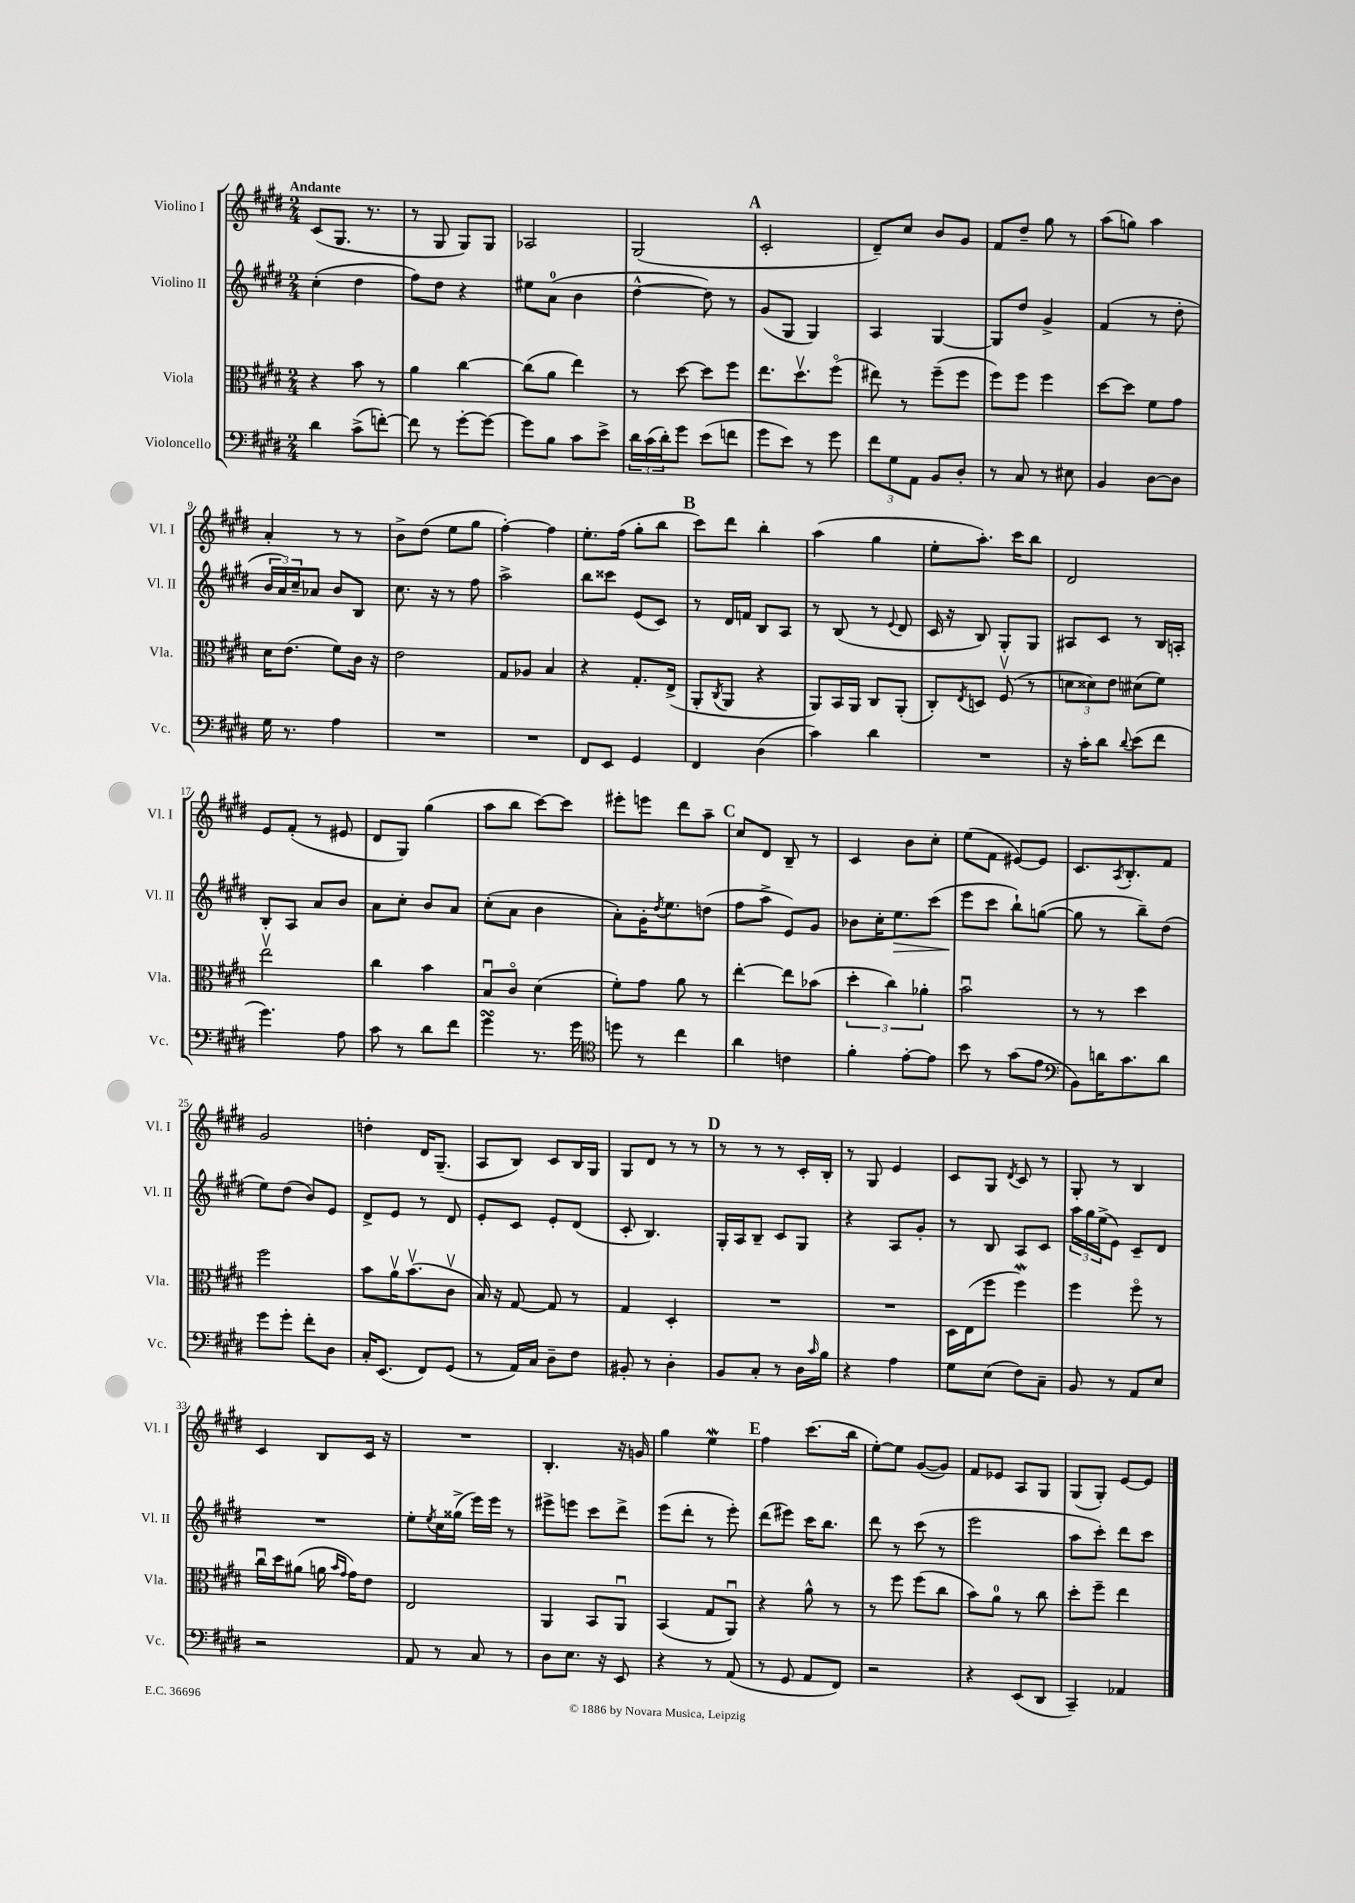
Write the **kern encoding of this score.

**kern	**kern	**kern	**kern
*staff4	*staff3	*staff2	*staff1
*clefF4	*clefC3	*clefG2	*clefG2
*k[f#c#g#d#]	*k[f#c#g#d#]	*k[f#c#g#d#]	*k[f#c#g#d#]
*M2/4	*M2/4	*M2/4	*M2/4
4d#\	4r	(4cc#'\	(8c#/L
.	.	.	8.G#/J
(8c#^\L	8b\	4dd#\	.
.	.	.	8.r
[8f'\J)	8r	.	.
=	=	=	=
8f\]	4a\	8ff#\L)	8r
8r	.	8dd#\J	8G#/
[8g#'\L	[4cc#\	4r	8G#/L)
8g#\_J	.	.	8G#/J
=	=	=	=
8g#\]L	(8cc#\]L	8ee#\L	2A-/
8B\J	8a\J	(8a\J	.
8c#\L	4ee\)	4b\	.
8e^\J	.	.	.
=	=	=	=
24d#\LL	8r	[4dd#^^\	(2G#/
(24c#\	.	.	.
24d#'\J)	.	.	.
8g#\J	[8dd#\	.	.
(8e\L	8dd#\]L	8dd#\])	.
8f\J	8ff#\J	8r	.
=	=	=	=
8g#\L	8.ee\L	(8g#/L	2c#'/
8e\J)	.	8G#/J	.
.	8.dd#v\	.	.
8r	.	4G#/)	.
8g#\	(8ff#o\J	.	.
=	=	=	=
12f#\L	8ee#\)	4A/	8d#~/L)
12G#\	.	.	.
.	8r	.	8cc#/J
12AA\J	.	.	.
8BB/L	(8ff#~\L	[4G#/	8b/L
8D#'/J	8ff#\J	.	8g#/J
=	=	=	=
8r	8ff#\L)	8G#/]L	8f#/L
8C#/	8ff#\J	8dd#/J	8dd#~/J
8r	4ff#\	4g#^/	8gg#\
8E#\	.	.	8r
=	=	=	=
4BB/	[8dd#\L	(4f#/	(8aa\L
.	8dd#\]J	.	8gg\J)
[8D#\L	8f#\L	8r	4aa\
8D#\]J	8g#\J	8dd#'\	.
=	=	=	=
16G#\	16d#\LK	24b/LL	4a'/
.	.	24a/)	.
8.r	(8.e\J	.	.
.	.	24cc#~/J	.
.	.	8a-/J	.
4A\	8f#\L)	8b/L	8r
.	16c#\Jk	8B/J	8r
.	16r	.	.
=	=	=	=
2r	2e\	8.cc#\	8b^\L
.	.	.	(8dd#\J
.	.	16r	.
.	.	8r	8ee\L
.	.	8ff#\	8gg#\J
=	=	=	=
2r	8G#/L	2aa^\	[4ff#'\)
.	8A-/J	.	.
.	4B/	.	4ff#\]
=	=	=	=
8FF#/L	4r	8bb\L	8.ee'\L
8EE/J	.	8ccc##\J	.
.	.	.	(16ff#\Jk
4GG#/	8.G#'/L	(8e/L	8gg#'\L
.	.	8c#/J)	8bb\J
.	(16E^/Jk	.	.
=	=	=	=
4FF#/	8AA'/L	8r	8ccc#\L)
.	8qC#/	.	.
.	8AA/J	16d#/LL	8ddd#\J
.	.	16f/JJ	.
(4D#\	4r	8B/L	4bb'\
.	.	8A/J	.
=	=	=	=
4c#\)	8AA/L)	8r	(4aa\
.	16BB/L	(8B/	.
.	16AA/JJ	.	.
4d#\	8C#/L	8r	4gg#\
.	.	8qqe/	.
.	(8AA'/J	8d#/	.
=	=	=	=
2r	8C#'/L)	16c#/	8ee'\L
.	.	16r	.
.	8qE/	.	.
.	8D/J	8B/)	8.aa'\J)
.	(8F#v/	8G#'/L	.
.	.	.	16ccc#\LK
.	8r	8G#/J	8bb\J
=	=	=	=
16r	12d\L	8A#/L	2d#/
16c#'\LK	.	.	.
.	12d##\)	.	.
8d#\J	.	8c#/J	.
.	12e\J	.	.
8qqd#/	.	.	.
(8e\L	(8d#\L	8r	.
8f#\J	8f#\J)	16B/LL	.
.	.	16A'/JJ	.
=	=	=	=
4.g#\)	2eev\	8B'/L	8e/L
.	.	8A/J	(8f#'/J
.	.	8a/L	8r
8A\	.	8b/J	8e#/
=	=	=	=
8c#\	4cc#\	8a\L	8d#/L
8r	.	8cc#'\J	8G#/J)
8d#\L	4b\	8b/L	(4gg#\
8f#\J	.	8a/J	.
=	=	=	=
4g#\	8Bu/L	(8cc#'\L	8aa\L
.	8c#o/J	8a\J	8bb\J
8.r	(4d#\	4b\	[8ccc#\L)
.	.	.	8ccc#\]J
16g#\	.	.	.
=	=	=	=
*clefC4	*	*	*
8dd\	8f#'\L)	8a'\L)	8eee#'\L
8r	8g#\J	16g#'\K	8eee\J
.	.	8qdd#/	.
.	.	8.ee\	.
4cc#\	8a\	.	8ddd#\L
.	8r	(8dd\J	8aa~\J
=	=	=	=
4a\	[4ee'\	8ff#\L	8cc#/L
.	.	8aa^\J	8d#/J
4c\	8ee\]L	8e/L)	8B~/
.	(8b-\J	8g#/J	8r
=	=	=	=
4f#'\	6dd#'\	8b-\L	4c#/
.	.	16cc#'\K	.
.	6cc#\)	.	.
.	.	8.ee\	.
[8e'\L	.	.	8b\L
.	6a-'\	.	.
8e\]J	.	(8ccc#\J	8cc#'\J
=	=	=	=
8b\	2bu\	8eee\L	(8ee\L
8r	.	8ccc#\J	8f#\J
(8g#\L	.	8bb`\L)	[8e#/L)
8e\J	.	([8gg\J	8e#/]J
=	=	=	=
*clefF4	*	*	*
8BB\L)	8r	8gg\]	8.c#/L
16d\K	8r	8r	.
.	.	.	8qA/
8.c#\	.	.	8.B'/
.	4dd#\	8bb~\L)	.
8d\J	.	(8dd#\J	8f#/J
=	=	=	=
8g#\L	2ff#\	8ee\L)	2g#/
8g#'\J	.	(8dd#\J	.
8f#'\L	.	8b/L)	.
8D#\J	.	8e/J	.
=	=	=	=
16C#'/LK	8b\L	8d#^/L	4dd'\
(8.EE/J	.	.	.
.	16av\K	8e/J	.
.	(8.bv\	.	.
8FF#/L)	.	8r	16d#/LK
.	.	.	(8.G#~/J
(8GG#/J	8c#v\J	8d#/	.
=	=	=	=
8r	16B/)	8e'/L	8A/L
.	16r	.	.
16AA/LL)	[8G#/	8c#/J	8B/J)
16C#/JJ	.	.	.
8D#~\L	8G#/]	8e'/L	8c#/L
8F#\J	8r	(8d#/J	16B/L
.	.	.	16G#/JJ
=	=	=	=
8BB#'/	4G#/	8c#'/	8G#/L
8r	.	4.B/)	8d#/J
4D#'\	4D#'/	.	8r
.	.	.	8r
=	=	=	=
8BB/L	2r	16G#'/LL	8r
.	.	16A/J	.
8C#'/J	.	8B~/J	8r
8r	.	8c#/L	8r
16D#\LL	.	8G#/J	16c#'/LL
16qqc#/	.	.	.
16B\JJ	.	.	16B'/JJ
=	=	=	=
4r	2r	4r	8r
.	.	.	8G#/
4A\	.	8A/L	4e/
.	.	8g#'/J	.
=	=	=	=
8G#\L	16D#\LL	8r	8c#/L
.	(16E\J	.	.
(8E\J	8ff#\J	8B/	8G#/J
.	.	.	8qd#/
8F#\L)	4ff#\)	8A/L	8c#/
8C#~\J	.	8c#/J	8r
=	=	=	=
8BB/	4ff#\	24aa\LL	8G#'/
.	.	24gg#\	.
.	.	(24ee^\J	.
8r	.	8e\J)	8r
8AA/L	8ff#o\	8c#~/L	4B/
8E/J	8r	8d#/J	.
=	=	=	=
2r	16cc#u\LL	2r	4c#/
.	16dd#\J	.	.
.	(8a#\J	.	.
.	16a\	.	8B/L
.	16qqb/LL	.	.
.	16qqg#/JJ	.	.
.	16g#\LK)	.	.
.	8e\J	.	16c#/Jk
.	.	.	16r
=	=	=	=
8AA/	2E/	8ee'\L	2r
.	.	8qee/	.
8r	.	16cc#\L	.
.	.	(16gg##^\JJ	.
8C#/	.	16eee\LL)	.
.	.	16eee\JJ	.
8r	.	8r	.
=	=	=	=
8D#\L	4AA/	8eee#^\L	4.B'/
8.E\J	.	8eee\J	.
.	8BB/L	8ccc#\L	.
16r	.	.	.
8EE/	8AAu/J	8ddd#^\J	16r
.	.	.	16g/
=	=	=	=
4r	(4BB/	(8eee\L	4gg#\
.	.	8ddd#'\J	.
8r	8G#/L	8r	4ee\
(8AA/	8AAu/J)	8eee'\)	.
=	=	=	=
8r	4r	(8ddd#\L	4ff#\
8GG#/	.	8eee#\J)	.
8AA/L	8a^^\	16ccc#\LK	(8.ccc#\L
.	.	8.bb\J	.
8FF#/J)	8r	.	.
.	.	.	16bb\Jk
=	=	=	=
2r	8r	8ddd#\	[8ee'\L)
.	8ff#\	8r	8ee\]J
.	(8ff#\L	(8ccc#\	([8g#/L
.	8cc#\J	8r	8g#/]J)
=	=	=	=
4r	8b\L)	2eee\	8f#/L
.	8a\J	.	8e-/J
(8EE/L	8r	.	8A/L
8DD#/J	8cc#\	.	8G#/J
=	=	=	=
4CC#~/)	8dd#'\L	8aa\L	(8G#/L
.	8ff#~\J	8ccc#'\J)	8G#'/J)
4AA-/	4ee\	8ddd#\L	[8e/L
.	.	8ccc#\J	8e/]J
==	==	==	==
*-	*-	*-	*-
